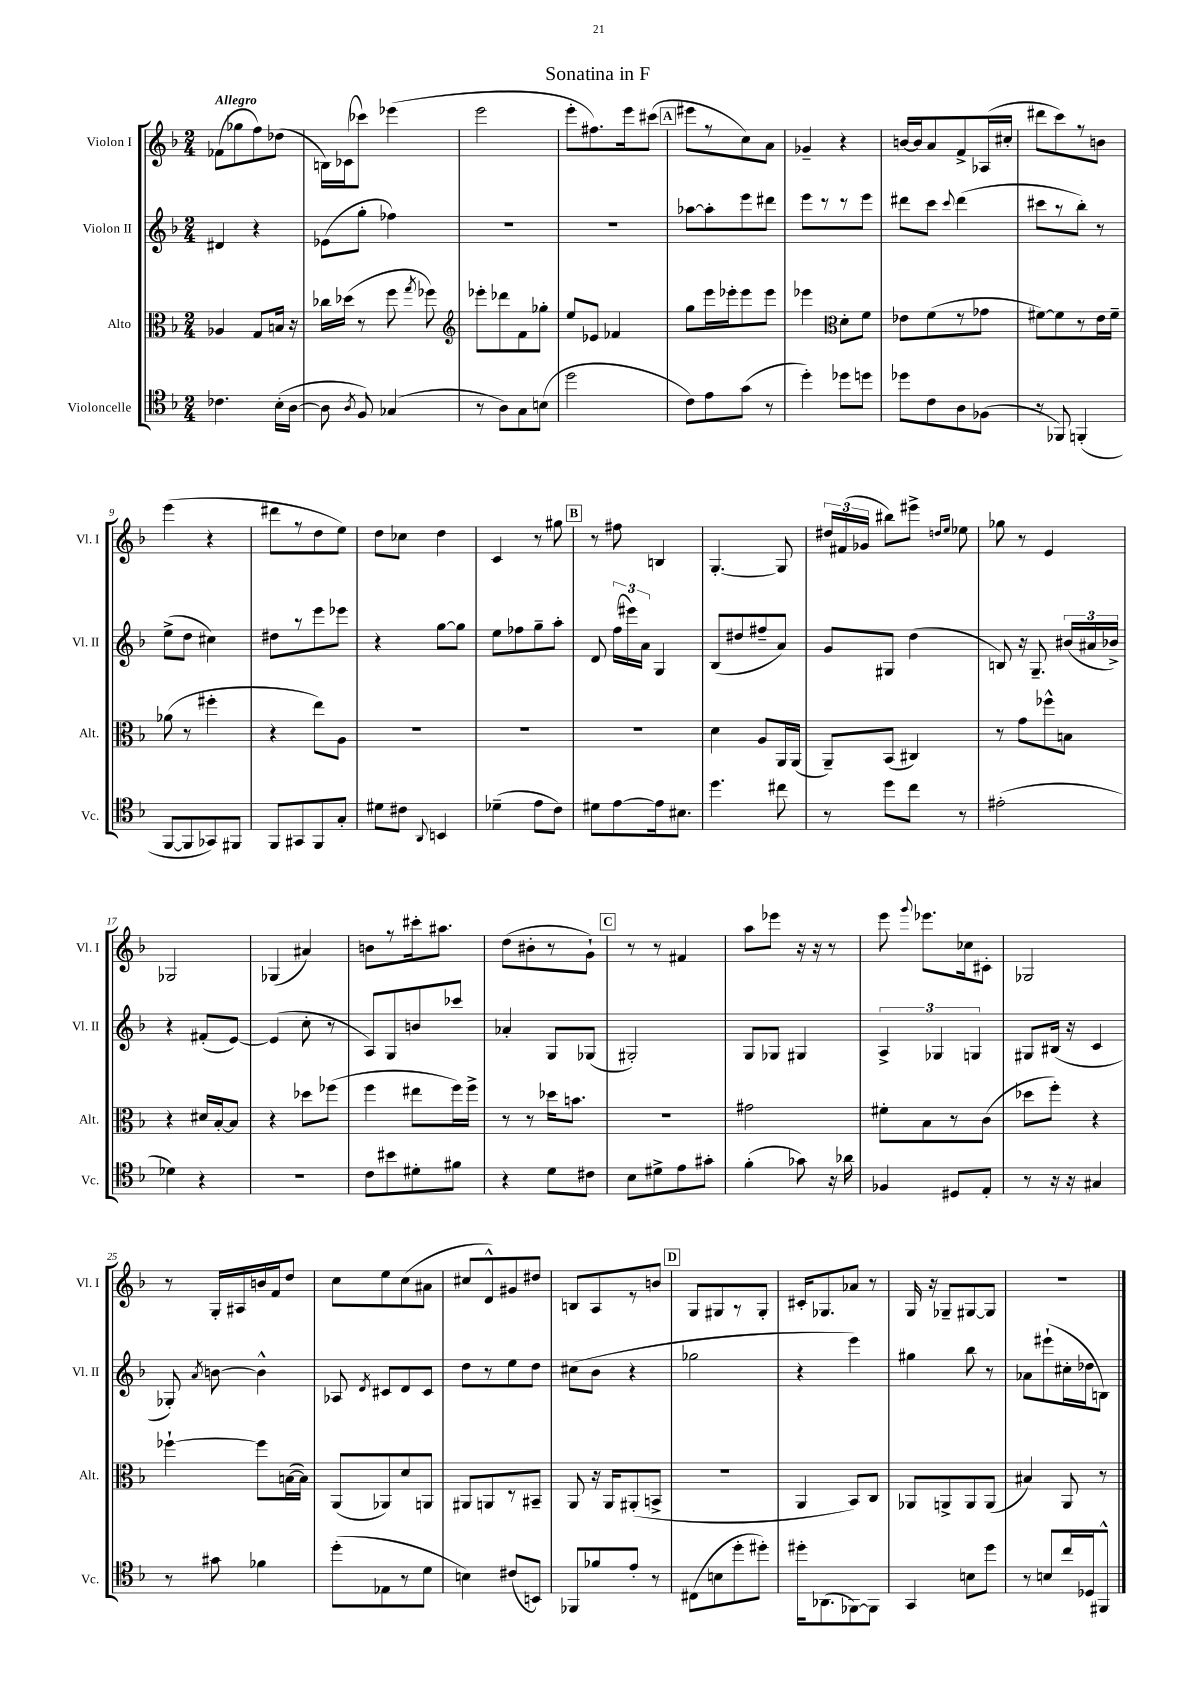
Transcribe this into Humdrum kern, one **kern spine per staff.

**kern	**kern	**kern	**kern
*staff4	*staff3	*staff2	*staff1
*clefC4	*clefC3	*clefG2	*clefG2
*k[b-]	*k[b-]	*k[b-]	*k[b-]
*M2/4	*M2/4	*M2/4	*M2/4
4.c-	4A-	4d#	(8f-
.	.	.	8gg-
.	8G	4r	8ff)
(16B-'	16B	.	(8dd-
[16A	16r	.	.
=	=	=	=
8A]	16cc-	(8e-	16B)
.	(16dd-	.	(16c-
8qA	.	.	.
8F)	8r	8gg'	8ccc-)
(4G-	8ff	4ff-)	(4eee-
.	8qgg	.	.
.	8ff-)	.	.
=	=	=	=
*	*clefG2	*	*
8r	8eee-'	2r	2eee
8A)	8ddd-	.	.
8G	8f	.	.
(8B	8gg-'	.	.
=	=	=	=
2dd	8ee	2r	8eee'
.	8e-	.	8.ff#)
.	4f-	.	.
.	.	.	16eee
.	.	.	(8ccc#
=	=	=	=
8c)	8gg	[8aa-	8eee#
8e	16eee	8aa-']	8r
.	16eee-'	.	.
(8g	8eee-	8eee	8cc)
8r	8eee-	8ddd#	8a
=	=	=	=
4dd')	4eee-	8eee	4g-~
.	.	8r	.
*	*clefC3	*	*
8dd-	8d'	8r	4r
8dd	8f	8eee	.
=	=	=	=
8dd-	8e-	8ddd#	[16b
.	.	.	16b]
8c	(8f	8ccc	8a
.	.	8qqccc	.
8A	8r	(4ddd#	8f^
(8F-	8g-	.	(16A-
.	.	.	16cc#'
=	=	=	=
8r	[8f#)	8ccc#	8ddd#
8FF-)	8f#]	8r	8ccc)
(4FF'	8r	8bb-')	8r
.	16e	8r	8b
.	16f#~	.	.
=	=	=	=
[8FF	(8a-	(8ee^	(4eee
8FF]	8r	8dd	.
8GG-)	4ff#'	4cc#)	4r
8FF#	.	.	.
=	=	=	=
8FF	4r	8dd#	8ddd#
8GG#	.	8r	8r
8FF	8ee)	8eee	8dd
8G'	8A	8eee-	8ee)
=	=	=	=
8d#	2r	4r	8dd
8c#	.	.	8cc-
8qqAA	.	.	.
4BB	.	[8gg	4dd
.	.	8gg]	.
=	=	=	=
(4d-~	2r	8ee	4c
.	.	8ff-	.
8e	.	8gg~	8r
8c)	.	8aa'	8gg#
=	=	=	=
8d#	2r	8d	8r
[8e	.	(24ff	8ff#
.	.	24eee#)	.
.	.	24a	.
16e]	.	4G	4B
8.B#	.	.	.
=	=	=	=
4.dd	4d	(8B-	[4.G'
.	.	8dd#	.
.	8A	8ff#~	.
8cc#	16AA	8a)	8G]
.	(16AA	.	.
=	=	=	=
8r	8AA~)	8g	24dd#
.	.	.	(24f#
.	.	.	24g-
8dd	(8BB-	8G#	8bb#)
8cc	4C#)	(4dd	8eee#^
.	.	.	16qqdd
.	.	.	16qqee
8r	.	.	8ee-
=	=	=	=
(2e#'	8r	8B)	8gg-
.	8g	16r	8r
.	.	8.G~	.
.	8ff-^^	.	4e
.	8B	(24b#	.
.	.	24a#	.
.	.	24b-^)	.
=	=	=	=
4d-)	4r	4r	2G-
4r	16d#	(8f#'	.
.	[16B-'	.	.
.	8B-]	[8e)	.
=	=	=	=
2r	4r	(4e]	(4G-
.	8dd-	8cc'	4a#)
.	(8ff-	8r	.
=	=	=	=
8c	4ff	8A)	8b
8b#	.	8G	8r
8d#'	8ee#	8b	16ccc#'
.	.	.	8.aa#
8f#	16ff)	8ccc-	.
.	16ff^	.	.
=	=	=	=
4r	8r	4a-'	(8dd
.	8r	.	8b#'
8d	16dd-	8G	8r
.	8.b	.	.
8c#	.	(8G-	8g`)
=	=	=	=
8B-	2r	2G#')	8r
8d#^	.	.	8r
8e	.	.	4f#
8g#'	.	.	.
=	=	=	=
(4f'	2g#	8G	8aa
.	.	8G-	8eee-
8g-)	.	4G#	16r
.	.	.	16r
16r	.	.	8r
16a-	.	.	.
=	=	=	=
4F-	8f#'	6A^	8eee
.	.	.	8qqggg
.	8B-	.	8.eee-
.	.	6G-	.
8D#	8r	.	.
.	.	.	16cc-
.	.	6G	.
8E'	(8c	.	8c#'
=	=	=	=
8r	8dd-	8G#	2G-
16r	8ff')	(16B#	.
16r	.	16r	.
4G#	4r	4c	.
=	=	=	=
8r	[4ff-`	8G-')	8r
.	.	8qa	.
8g#	.	[8b	16G'
.	.	.	16A#
4f-	8ff-]	4b^^]	16b
.	.	.	16f
.	([16B	.	8dd
.	16B])	.	.
=	=	=	=
(8dd'	(8AA	8A-	8cc
.	.	8qd	.
8E-	8AA-)	8c#	8ee
8r	8d	8d	(8cc
8d	8AA	8c#	8a#
=	=	=	=
4B)	8AA#	8dd	8cc#
.	8AA	8r	8d^^)
(8c#	8r	8ee	8g#
8BB)	8BB#~	8dd	8dd#
=	=	=	=
8FF-	8AA	(8cc#	8B
8f-	16r	8b-	8A
.	16AA	.	.
8e'	(8AA#'	4r	8r
8r	8BB^	.	8b
=	=	=	=
(8C#	2r	2gg-	8G
8B	.	.	8G#
8dd'	.	.	8r
8dd#')	.	.	8G#'
=	=	=	=
16dd#'	4AA	4r	16c#'
(8.AA-	.	.	8.G-
[8FF-)	8BB-)	4eee)	8a-
8FF-]	8C	.	8r
=	=	=	=
4GG	8AA-	4gg#	16G
.	.	.	16r
.	8AA^	.	8G-~
8B	8AA	8bb-	[8G#
8dd	(8AA	8r	8G#]
=	=	=	=
8r	4B#)	8a-	2r
8B	.	(8eee#`	.
16cc	8AA	16cc#'	.
16D-	.	16dd-	.
8FF#^^	8r	8B)	.
==	==	==	==
*-	*-	*-	*-
